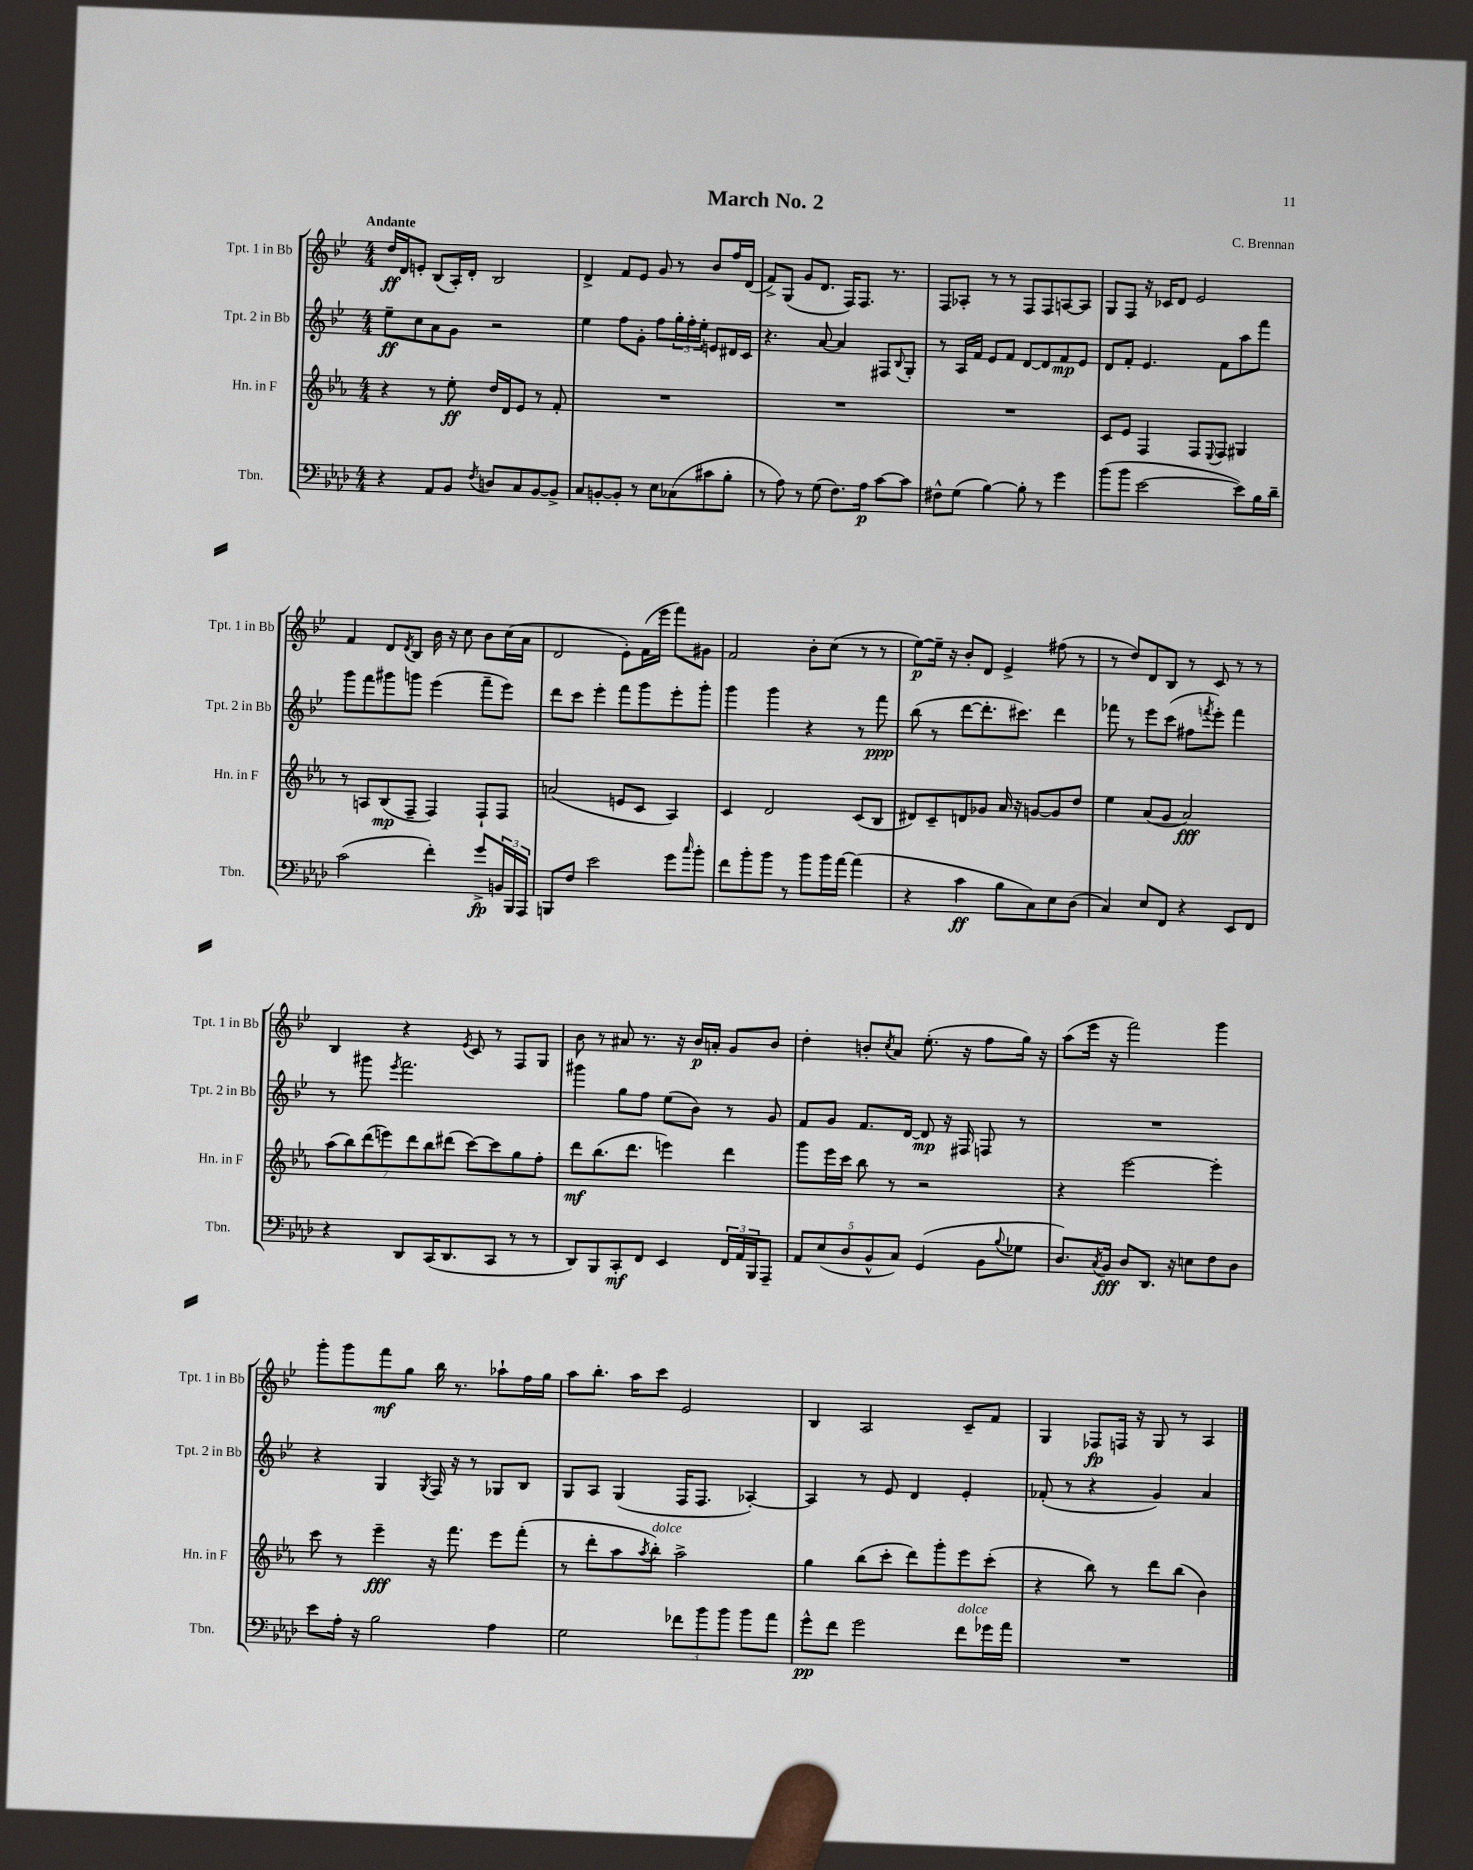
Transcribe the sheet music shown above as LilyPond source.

\header { title = "March No. 2" composer = "C. Brennan" }
<<
\new StaffGroup <<
\new Staff = "s0" \with { instrumentName = "Tpt. 1 in Bb" shortInstrumentName = "Tpt. 1 in Bb" } {
    \clef treble \key bes \major \numericTimeSignature \time 4/4 \tempo "Andante"
    d''16\ff d'16 e'8-. bes8( a16-.) d'16-. bes2 |
    d'4-> f'8 ees'8 g'8 r8 bes'8 f''16 d'16( |
    f'8->) g8( g'8 d'8. f16) f8. r8. |
    f8 aes8-. r8 r8 f8 f8 a8~ a8 |
    g8 f8 r16 ces'16 d'8 ees'2 |
    f'4 d'8 \acciaccatura { d'8 } bes8 bes'16 r16 c''8 bes'8 c''16( a'16 |
    d'2 ees'8-.) f'16( ees'''16 f'''8) gis'8 |
    f'2 bes'8-. c''8( r8 r8 |
    ees''8~\p) ees''16-- r16 bes'8-. d'8 ees'4-> fis''8( r8 |
    r8 d''8) d'8 bes8 r8 c'8 r8 r8 |
    bes4 r4 \acciaccatura { ees'8 } c'8 r8 f8 g8 |
    bes'8 r8 ais'8 r8. r16 bes'16\p a'16-. g'8 bes'8 |
    d''4-. b'8-. \acciaccatura { c''8 } a'8 ees''8.-.( r16 f''8 g''16) r16 |
    a''8( ees'''16 r16 f'''2) g'''4 |
    g'''8-. g'''8 f'''8\mf g''8 bes''16 r8. aes''8-! f''16 g''16 |
    a''8 bes''8.-. a''16 c'''8 ees'2 |
    bes4 a2 c'8-- f'8 |
    g4 fes8\fp f16 r16 g8 r8 a4 \bar "|." |
}
\new Staff = "s1" \with { instrumentName = "Tpt. 2 in Bb" shortInstrumentName = "Tpt. 2 in Bb" } {
    \clef treble \key bes \major \numericTimeSignature \time 4/4
    ees''8--\ff c''8 a'8 g'8 r2 |
    ees''4 f''8 g'8-. f''8 \tuplet 3/2 { g''16-. f''16-. ees''16-. } e'8 dis'16 c'16 |
    r4. a'8~ a'4 fis8 \appoggiatura { bes8 } g8-. |
    r8 a16 f'16 ees'8 f'8 d'8~ d'8 f'8\mp ees'8 |
    d'8 f'8-. ees'4. f'8 a''8 f'''8 |
    g'''8 f'''8 gis'''8 g'''8 ees'''4( f'''8-- ees'''8) |
    d'''8 c'''8 ees'''4-. f'''8 g'''8 ees'''8-. g'''8-. |
    g'''4 g'''4 r4 r8 f'''8\ppp |
    bes''8( r8 d'''8~ d'''8.-. cis'''8.) d'''4 |
    fes'''8 r8 ees'''8 c'''8( fis''8 \acciaccatura { f'''8 } ees'''8-.) f'''4 |
    r8 gis'''8 \acciaccatura { ees'''8 } f'''2. |
    gis'''4 g''8 f''8 ees''8( bes'8) r8 g'8 |
    f'8 g'8 f'8. d'16~ d'8\mp r16 fis16 f8 r8 |
    R1 |
    r4 g4 \acciaccatura { g8 } f16 r16 r8 ges8 bes8 |
    g8 a8 g4( f16 f8. aes4~-.) |
    aes4 r8 ees'8 d'4 ees'4-. |
    fes'8-.( r8 r4 g'4) a'4 \bar "|." |
}
\new Staff = "s2" \with { instrumentName = "Hn. in F" shortInstrumentName = "Hn. in F" } {
    \clef treble \key ees \major \numericTimeSignature \time 4/4
    r4 r8 ees''8-.\ff d''16 d'16 ees'8 r8 f'8-. |
    R1 |
    R1 |
    R1 |
    c'8 ees'8 f4 f8 \appoggiatura { ees8 } f8 gis4 |
    r8 a8 bes8\mp( f8-- f4) f8-! f8 |
    a'2( e'8 c'8 aes4) |
    c'4 d'2 c'8( bes8 |
    dis'8) c'8-- d'8 ges'8 aes'16 r16 g'8~ g'8 d''8 |
    ees''4 aes'8( g'8 aes'2\fff) |
    \tuplet 7/4 { aes''8( bes''8) d'''8( e'''8) d'''8 bes''8 dis'''8( } c'''8~) c'''8 g''8 f''8-. |
    d'''8\mf bes''8.( d'''8. e'''4) d'''4 |
    g'''8 ees'''16 c'''16 bes''8 r8 r2 |
    r4 ees'''2~ ees'''4-. |
    c'''8 r8 ees'''4--\fff r16 f'''8. ees'''8 f'''8-.( |
    r8 d'''8-. aes''8 \acciaccatura { aes''8 } bes''8-.^\markup { \italic "dolce" }) aes''2-> |
    g''4 bes''8( c'''8-. d'''8) g'''8-. ees'''8 c'''8-.( |
    r4 bes''8) r8 d'''8 bes''8( bes'4) \bar "|." |
}
\new Staff = "s3" \with { instrumentName = "Tbn." shortInstrumentName = "Tbn." } {
    \clef bass \key aes \major \numericTimeSignature \time 4/4
    r4 aes,8 bes,8 \acciaccatura { f8 } d8 c8 bes,8~ bes,8-> |
    c8 b,8~-. b,8-. r8 ees8 ces8( cis'8 bes8-. |
    r8 aes8) r8 g8( f8.) aes16\p c'8~ c'8 |
    fis8-^ g8( bes4~) bes8-. r8 g'4 |
    bes'8( bes'8 ees'2~ ees'8) bes16 des'16-- |
    c'2( f'4-.) g'8->\fp \tuplet 3/2 { b,16 bes,,16 aes,,16 } |
    b,,8 f8 ees'2 g'8 \grace { c''16 } bes'8-. |
    f'8 bes'8-. bes'8 r8 bes'8 bes'16 aes'16~ aes'4( |
    r4 c'4\ff bes8 c8) ees8 des8( |
    c4) ees8 f,8 r4 ees,8 f,8 |
    r4 des,8 c,16( des,8. c,8 r8 r8 |
    des,8) bes,,8 c,8-.\mf f,8 ees,4 \tuplet 3/2 { f,16 aes,16 bes,,16 } aes,,8-- |
    \tuplet 5/4 { aes,8 ees8( des8 bes,8-^ c8) } g,4( bes,8 \appoggiatura { bes8 } ges8 |
    des8.) \acciaccatura { c8 } bes,16\fff des8 des,8. r16 e8 f8 des8 |
    ees'8 aes16-. r16 bes2 aes4 |
    g2 \tuplet 3/2 { fes'8 bes'8 bes'8 } bes'8 aes'8 |
    g'8-^\pp f'8 g'2 f'8^\markup { \italic "dolce" } ges'16 aes'16 |
    R1 \bar "|." |
}
>>
>>
\layout { \context { \Score \remove "Bar_number_engraver" } }
